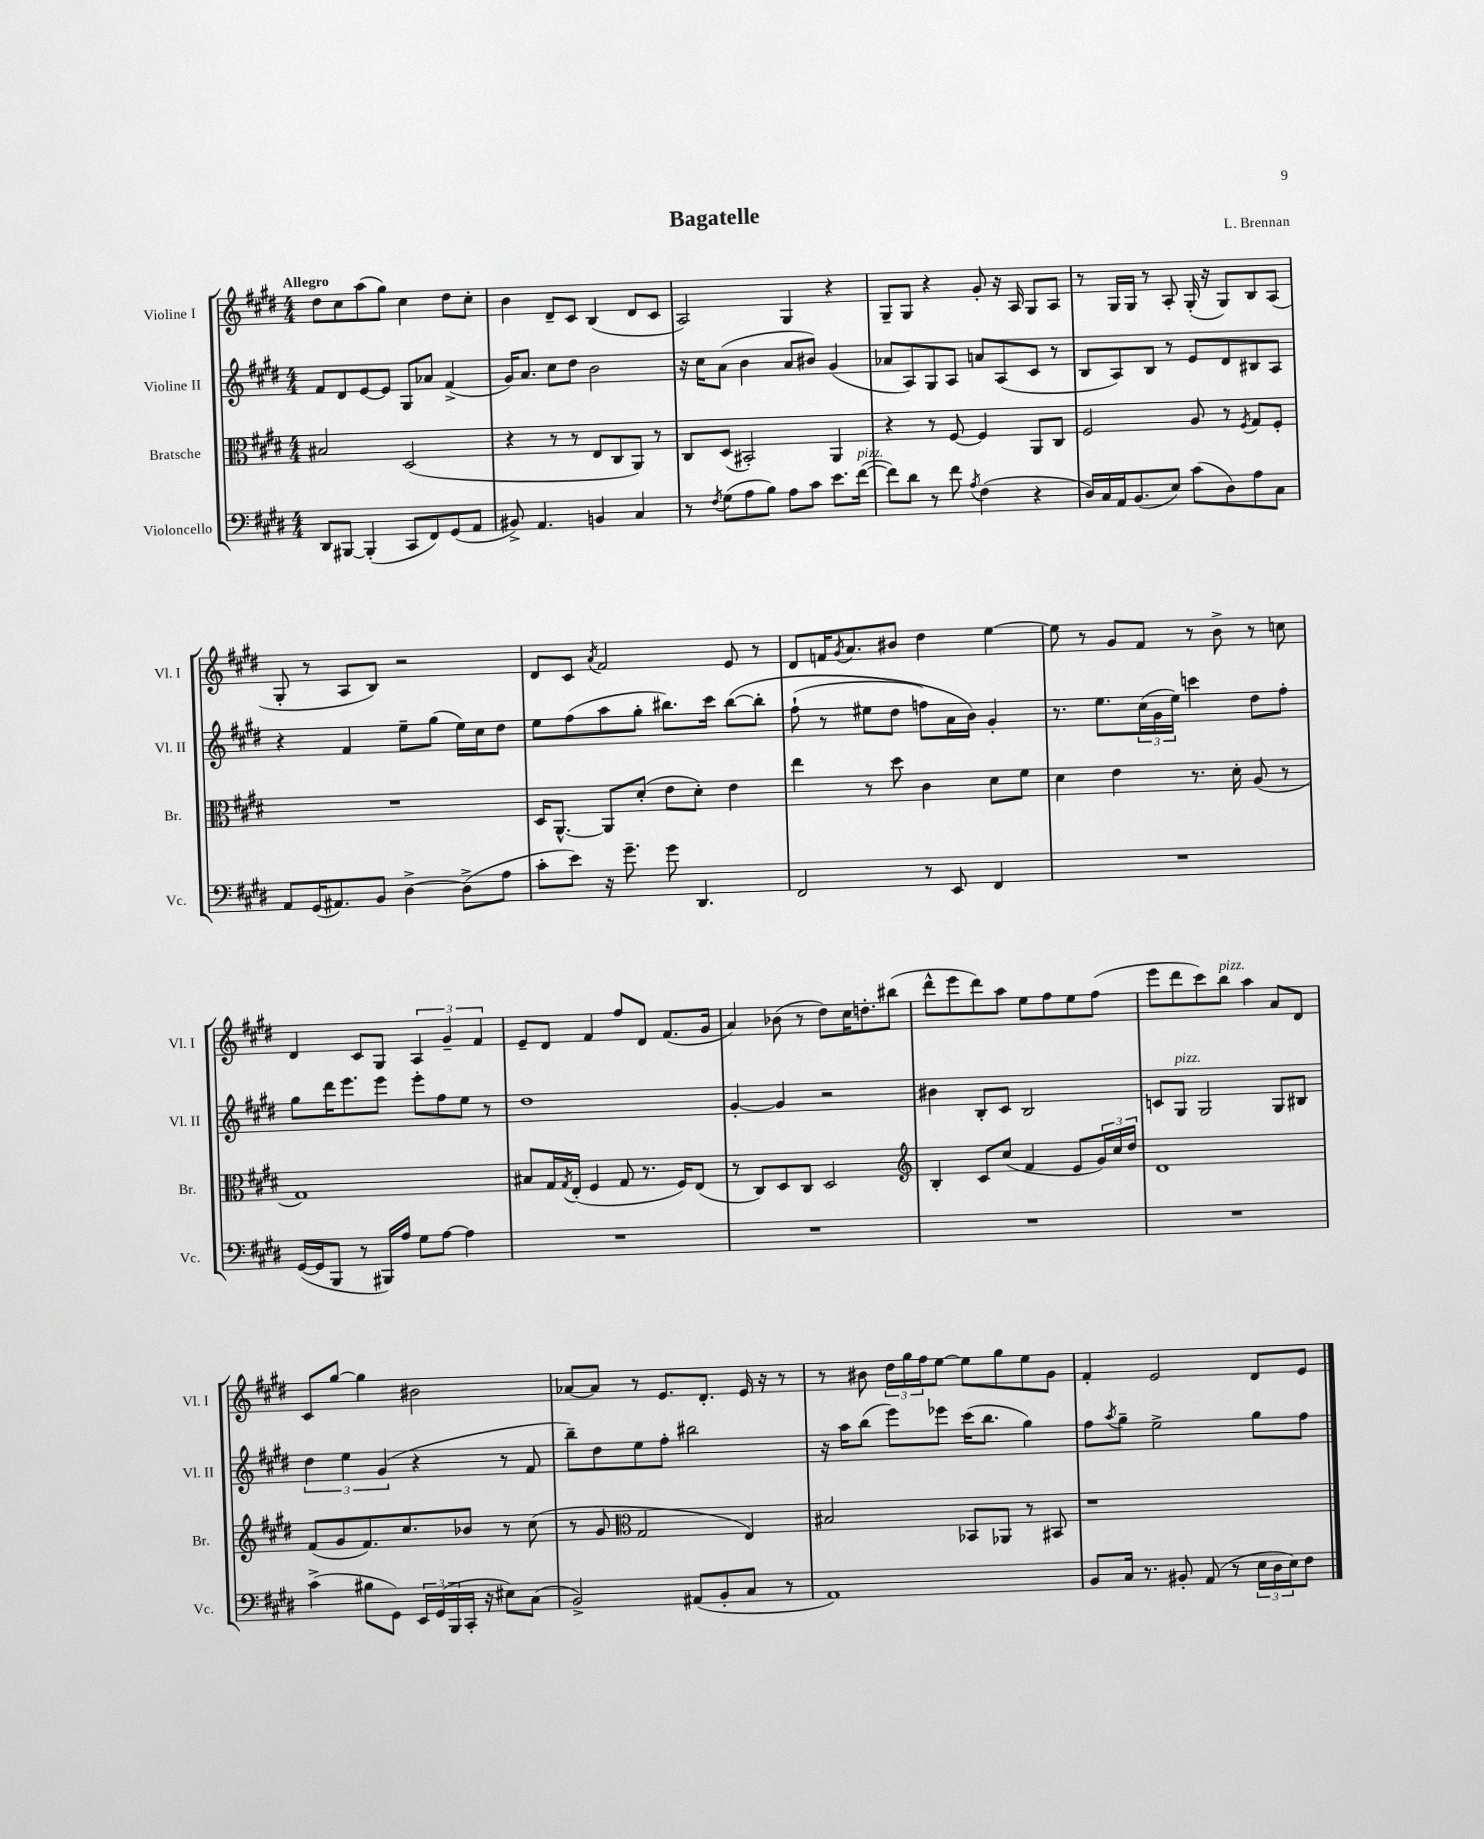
\header { title = "Bagatelle" composer = "L. Brennan" }
<<
\new StaffGroup <<
\new Staff = "s0" \with { instrumentName = "Violine I" shortInstrumentName = "Vl. I" } {
    \clef treble \key e \major \numericTimeSignature \time 4/4 \tempo "Allegro"
    dis''8 cis''8 a''8( gis''8) cis''4 dis''8 cis''8-. |
    b'4 dis'8-- cis'8 b4( dis'8 cis'8 |
    a2) gis4 r4 |
    gis8-- gis8 r4 gis'8-. r16 a16 gis8 a8 |
    r8 gis16 gis16 r8 a8-. gis16-.( r16 gis8) b8 a8( |
    gis8-. r8 a8 b8) r2 |
    dis'8 cis'8 \acciaccatura { a'8 } fis'2 e'8 r8 |
    dis'8 f'16 \acciaccatura { gis'8 } a'8. bis'8 dis''4 e''4~ |
    e''8 r8 gis'8 fis'8 r8 b'8-> r8 c''8 |
    dis'4 cis'8 gis8 \tuplet 3/2 { a4 gis'4-- fis'4 } |
    e'8-- dis'8 fis'4 fis''8 dis'8 fis'8.( gis'16 |
    a'4) bes'8( r8 dis''8) cis''16 d''8.-. bis''8( |
    dis'''8-^ e'''8 dis'''8) a''8 e''8 fis''8 e''8 fis''8( |
    e'''8 dis'''8 cis'''8) b''8^\markup { \italic "pizz." } a''4 a'8 dis'8 |
    cis'8 gis''8~ gis''4 bis'2 |
    aes'8~ aes'8 r8 e'8. dis'8.-. e'16 r16 r8 |
    r8 bis'8 \tuplet 3/2 { dis''16 gis''16 fis''16 } e''8~ e''8 gis''8 e''8 gis'8 |
    fis'4-. e'2 dis'8 e'8 \bar "|." |
}
\new Staff = "s1" \with { instrumentName = "Violine II" shortInstrumentName = "Vl. II" } {
    \clef treble \key e \major \numericTimeSignature \time 4/4
    fis'8 dis'8 e'8~ e'8 gis8 aes'8 fis'4->( |
    gis'16) a'8. cis''8 dis''8 b'2 |
    r16 cis''16 a'8( b'4 a'8 bis'8) gis'4( |
    aes'8 a8) gis8 a8 a'8 a8( cis'8 r8 |
    b8 a8) b8 r8 e'8 dis'8 bis8 a8 |
    r4 fis'4 e''8-- gis''8( e''16) cis''16 dis''8 |
    e''8 fis''8( a''8 gis''8-. bis''8.) cis'''16 bis''8~\( bis''8-. |
    fis''8-!( r8 eis''8 dis''8 f''8) a'16 b'16\) gis'4-. |
    r8. e''8. \tuplet 3/2 { cis''16( gis'16 e''16) } c'''4 dis''8 fis''8-. |
    gis''8 dis'''16 e'''8. e'''8 e'''8-. fis''8 e''8 r8 |
    dis''1 |
    gis'4~-. gis'4 r2 |
    bis'4 b8-. cis'8 b2 |
    c'8 gis8^\markup { \italic "pizz." } gis2 gis8 bis8 |
    \tuplet 3/2 { dis''4 e''4 gis'4( } r4 r8 fis'8 |
    b''8--) dis''8 e''8 fis''8-. bis''2 |
    r16 a''16 b''8( e'''8) ees'''8 cis'''16( b''8. gis''4) |
    fis''8 \acciaccatura { a''8 } gis''8-- e''2-> gis''8 fis''8 \bar "|." |
}
\new Staff = "s2" \with { instrumentName = "Bratsche" shortInstrumentName = "Br." } {
    \clef alto \key e \major \numericTimeSignature \time 4/4
    bis2 dis2( |
    r4 r8 r8 e8 cis8 a,8) r8 |
    cis8 dis8( bis,2-.) a,4 |
    r4 r8 fis8~ fis4 a,8 cis8 |
    fis2 a8 r8 \acciaccatura { fis8 } gis8 fis8-. |
    R1 |
    dis16 a,8.~-^ a,8 dis'8-.( e'8 dis'8-.) e'4 |
    e''4 r8 dis''8 cis'4 dis'8 fis'8 |
    dis'4 e'4 r8. dis'16-. a8( r8 |
    gis1) |
    bis8 gis16 \acciaccatura { gis8 } e16-.( fis4 gis8 r8. fis16) e8( |
    r8 cis8) dis8 cis8 dis2 |
    \clef treble b4-. cis'8 cis''8( fis'4 e'8 \tuplet 3/2 { gis'16) cis''16 dis''16 } |
    dis'1 |
    fis'8( gis'8 fis'8.) cis''8. bes'8 r8 cis''8( |
    r8 gis'8 \clef alto gis2 e4) |
    bis2 bes,8 aes,8 r8 bis,8 |
    r1 \bar "|." |
}
\new Staff = "s3" \with { instrumentName = "Violoncello" shortInstrumentName = "Vc." } {
    \clef bass \key e \major \numericTimeSignature \time 4/4
    dis,8 bis,,8~ bis,,4-.( cis,8 fis,8) gis,8( a,8 |
    bis,8->) a,4. b,4 cis4 |
    r8 \acciaccatura { fis8 } gis8( a8 b8) a8 cis'8 e'8. fis'16~^\markup { \italic "pizz." }( |
    fis'8) dis'8 r8 fis'8 \acciaccatura { a8 } fis4( r4 |
    dis16) cis16 a,16 b,8.( e8) cis'8( dis8) a8 cis8 |
    a,8 gis,16( ais,8.) b,8 dis4~-> dis8->( a8 |
    cis'8-. e'8) r16 gis'8.-- gis'8 dis,4. |
    fis,2 r8 e,8 fis,4 |
    R1 |
    gis,16~( gis,16 b,,8 r8 bis,,16) a16 gis8 a8~ a4 |
    R1 |
    R1 |
    R1 |
    R1 |
    cis'4->( bis8 gis,8) \tuplet 3/2 { e,16 gis,16( b,,16 } cis,16-. r16 eis8) cis8( |
    b,2->) ais,8( b,8-. cis8 r8 |
    a,1) |
    b,8 cis16 r8. bis,8-. a,8( r8 \tuplet 3/2 { e16 dis16 e16) } fis8 \bar "|." |
}
>>
>>
\layout { \context { \Score \remove "Bar_number_engraver" } }
